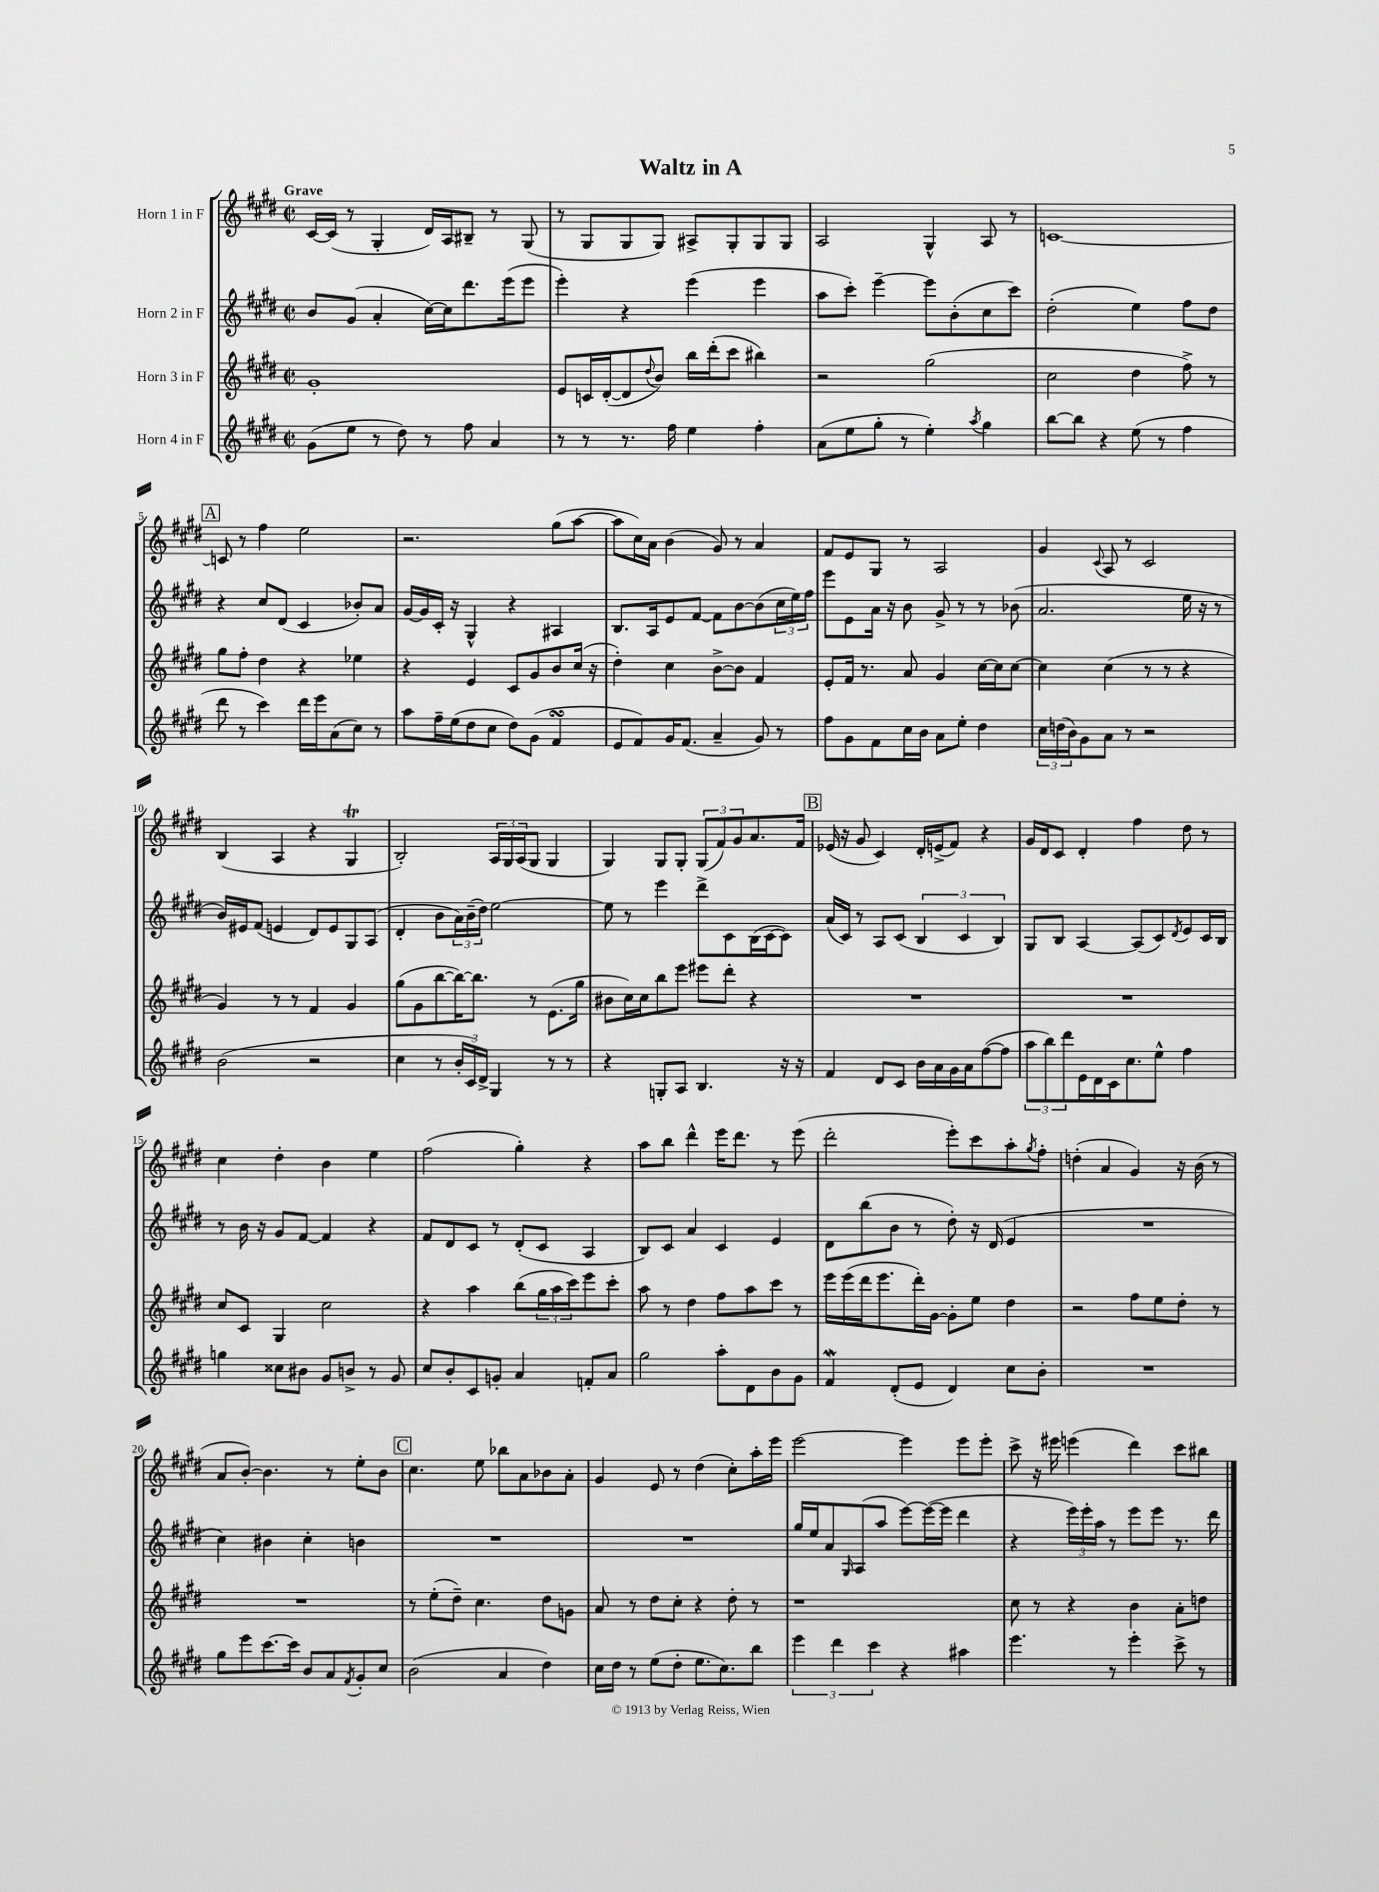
\header { title = "Waltz in A" }
<<
\new StaffGroup <<
\new Staff = "s0" \with { instrumentName = "Horn 1 in F" } {
    \clef treble \key e \major \defaultTimeSignature \time 2/2 \tempo "Grave"
    cis'16~ cis'16( r8 gis4-. dis'16) a16 bis8-- r8 gis8( |
    r8 gis8 gis8 gis8) ais8-> gis8-. gis8 gis8 |
    a2 gis4-^ a8 r8 |
    c'1~ |
    \mark \markup { \box "A" } c'8 r8 fis''4 e''2 |
    r2. gis''8( a''8~ |
    a''8 cis''16) a'16 b'4( gis'8) r8 a'4 |
    fis'8 e'8 gis8 r8 a2 |
    gis'4 \appoggiatura { cis'8 } a8 r8 cis'2 |
    b4( a4 r4 gis4\trill |
    b2-.) \tuplet 3/2 { a16 gis16 a16( } gis8 gis4 |
    gis4) gis8 gis8-. \tuplet 3/2 { gis8( fis'8) gis'8 } a'8. fis'16 |
    \mark \markup { \box "B" } ees'16( r16 gis'8 cis'4) dis'16-. e'16->( fis'8) r4 |
    gis'16 dis'16 cis'8 dis'4-. fis''4 dis''8 r8 |
    cis''4 dis''4-. b'4 e''4 |
    fis''2( gis''4-.) r4 |
    a''8 b''8 dis'''4-^ e'''16 dis'''8. r8 e'''8( |
    dis'''2-. e'''8-.) cis'''8 a''8-. \acciaccatura { gis''8 } fis''8-. |
    d''4-.( a'4 gis'4) r16 b'16( r8 |
    a'8 b'8~-.) b'4. r8 e''8-. b'8 |
    \mark \markup { \box "C" } cis''4. e''8 bes''8 a'8 bes'8 a'8-. |
    gis'4 e'8 r8 dis''4( cis''8-.) a''16-. e'''16 |
    e'''2~ e'''4 e'''8 e'''8-. |
    cis'''8-> r16 eis'''16 e'''4( dis'''4) cis'''8 bis''8 \bar "|." |
}
\new Staff = "s1" \with { instrumentName = "Horn 2 in F" } {
    \clef treble \key e \major \defaultTimeSignature \time 2/2
    b'8 gis'8( a'4-. cis''16~) cis''16 dis'''8. e'''16( e'''8 |
    e'''4-.) r4 e'''4( e'''4 |
    a''8 cis'''8-.) e'''4~-- e'''8 b'8-.( cis''8 cis'''8) |
    dis''2-.( e''4) fis''8 dis''8 |
    \mark \markup { \box "A" } r4 cis''8 dis'8( cis'4 bes'8-.) a'8 |
    gis'16~ gis'16 cis'16-. r16 gis4-^ r4 ais4 |
    b8. a16 e'8 fis'8~ fis'8 b'8~ b'8( \tuplet 3/2 { cis''16 e''16) fis''16 } |
    e'''8 e'8 a'16 r16 b'8 gis'8-> r8 r8 bes'8( |
    a'2. e''16 r16 r8 |
    b'16) eis'16 fis'8( e'4 dis'8) e'8 gis8 a8( |
    dis'4-. b'8 \tuplet 3/2 { a'16) b'16--( dis''16) } e''2~ |
    e''8 r8 e'''4 dis'''8-> cis'8 b16( cis'16~ cis'8) |
    \mark \markup { \box "B" } a'16( cis'16) r8 a8 cis'8( \tuplet 3/2 { b4 cis'4 b4) } |
    gis8 b8 a4~ a8( cis'8) \acciaccatura { dis'8 } e'8 cis'16 b16 |
    r8 b'16 r16 gis'8 fis'8~ fis'4 r4 |
    fis'8 dis'8 cis'8 r8 dis'8-.( cis'8 a4 |
    b8) cis'8 a'4 cis'4 e'4 |
    dis'8 b''8( b'8 r8 dis''8-.) r16 dis'16( e'4 |
    R1 |
    cis''4) bis'4 cis''4-. b'4 |
    \mark \markup { \box "C" } R1 |
    R1 |
    gis''16 e''16 a'8 \grace { gis16 } a8( a''8 e'''8~) e'''16~( e'''16 dis'''4 |
    r4 \tuplet 3/2 { e'''16) e'''16-. a''16 } r8 e'''8 e'''8 r8. dis'''16 \bar "|." |
}
\new Staff = "s2" \with { instrumentName = "Horn 3 in F" } {
    \clef treble \key e \major \defaultTimeSignature \time 2/2
    gis'1-. |
    e'8 c'16 dis'16~-.( dis'8 \appoggiatura { dis''8 } b'8) b''16 dis'''16-.( cis'''8 bis''4) |
    r2 gis''2( |
    cis''2 dis''4 fis''8->) r8 |
    \mark \markup { \box "A" } gis''8 fis''8-. dis''4 r4 ees''4 |
    r4 e'4 cis'8 gis'8 b'8 cis''16( r16 |
    dis''4-.) cis''4 b'8~-> b'8 fis'4 |
    e'8-. fis'16 r8. a'8 gis'4 cis''16~ cis''16 cis''8~ |
    cis''4 cis''4( r8 r8 r4 |
    gis'4) r8 r8 fis'4 gis'4 |
    gis''8( gis'8 b''8~ b''16~) b''8. r8 e'8.( gis''16 |
    bis'8 cis''16) cis''16 b''8 e'''8 eis'''8 dis'''8-. r4 |
    \mark \markup { \box "B" } R1 |
    R1 |
    cis''8 cis'8 gis4 cis''2 |
    r4 a''4 b''8( \tuplet 3/2 { gis''16 a''16 cis'''16) } e'''8 cis'''8-. |
    a''8 r8 dis''4 fis''8 a''8 cis'''8 r8 |
    e'''16 e'''16( dis'''16 e'''8. dis'''16-.) gis'16~ gis'8-. e''8 dis''4 |
    r2 fis''8 e''8 dis''8-. r8 |
    R1 |
    \mark \markup { \box "C" } r8 e''8-.( dis''8--) cis''4. dis''8 g'8 |
    a'8 r8 dis''8 cis''8-. r4 dis''8-. r8 |
    r1 |
    cis''8 r8 r4 b'4 a'8-. d''8 \bar "|." |
}
\new Staff = "s3" \with { instrumentName = "Horn 4 in F" } {
    \clef treble \key e \major \defaultTimeSignature \time 2/2
    gis'8( e''8 r8 dis''8) r8 fis''8 a'4 |
    r8 r8 r8. fis''16 e''4 fis''4-. |
    a'8( e''8 gis''8-. r8 e''4-.) \acciaccatura { a''8 } gis''4 |
    b''8~ b''8 r4 e''8( r8 fis''4 |
    \mark \markup { \box "A" } dis'''8 r8 cis'''4) dis'''16 e'''16 a'8( cis''8) r8 |
    a''8 fis''16-- e''16( dis''8 cis''8 dis''8) gis'8( fis'4\turn |
    e'8 fis'8) gis'16 fis'8.( a'4-- gis'8) r8 |
    fis''8 gis'8 fis'8 cis''16 b'16 a'8 e''8-. dis''4 |
    \tuplet 3/2 { cis''16 d''16( b'16) } gis'8 a'8 r8 r2 |
    b'2( r2 |
    cis''4 r8 \tuplet 3/2 { b'16-. cis'16) dis'16-> } gis4 r8 r8 |
    r4 g8-. a8 b4. r16 r16 |
    \mark \markup { \box "B" } fis'4 dis'8 cis'8 b'16 a'16 gis'16 a'16 fis''8~( fis''8 |
    \tuplet 3/2 { a''8 b''8) dis'''8 } e'16 dis'16 cis'16 cis''8. e''8-^ fis''4 |
    g''4 cisis''8 bis'8 gis'8 b'8-> r8 gis'8 |
    cis''8 b'8-. cis'8 g'8-. a'4 f'8-. a'8 |
    gis''2 a''8-. dis'8 b'8 gis'8 |
    fis'4\mordent dis'8-.( e'8 dis'4) cis''8 b'8-. |
    R1 |
    gis''8 e'''8 cis'''8.~ cis'''16 b'8 a'8 \acciaccatura { fis'8 } gis'8-. cis''8 |
    \mark \markup { \box "C" } b'2( a'4 dis''4) |
    cis''16 dis''16 r8 e''8( dis''8-. e''8. cis''8.) b''8 |
    \tuplet 3/2 { e'''4 dis'''4 cis'''4 } r4 ais''4 |
    e'''4. r8 e'''4-. cis'''8-> r8 \bar "|." |
}
>>
>>
